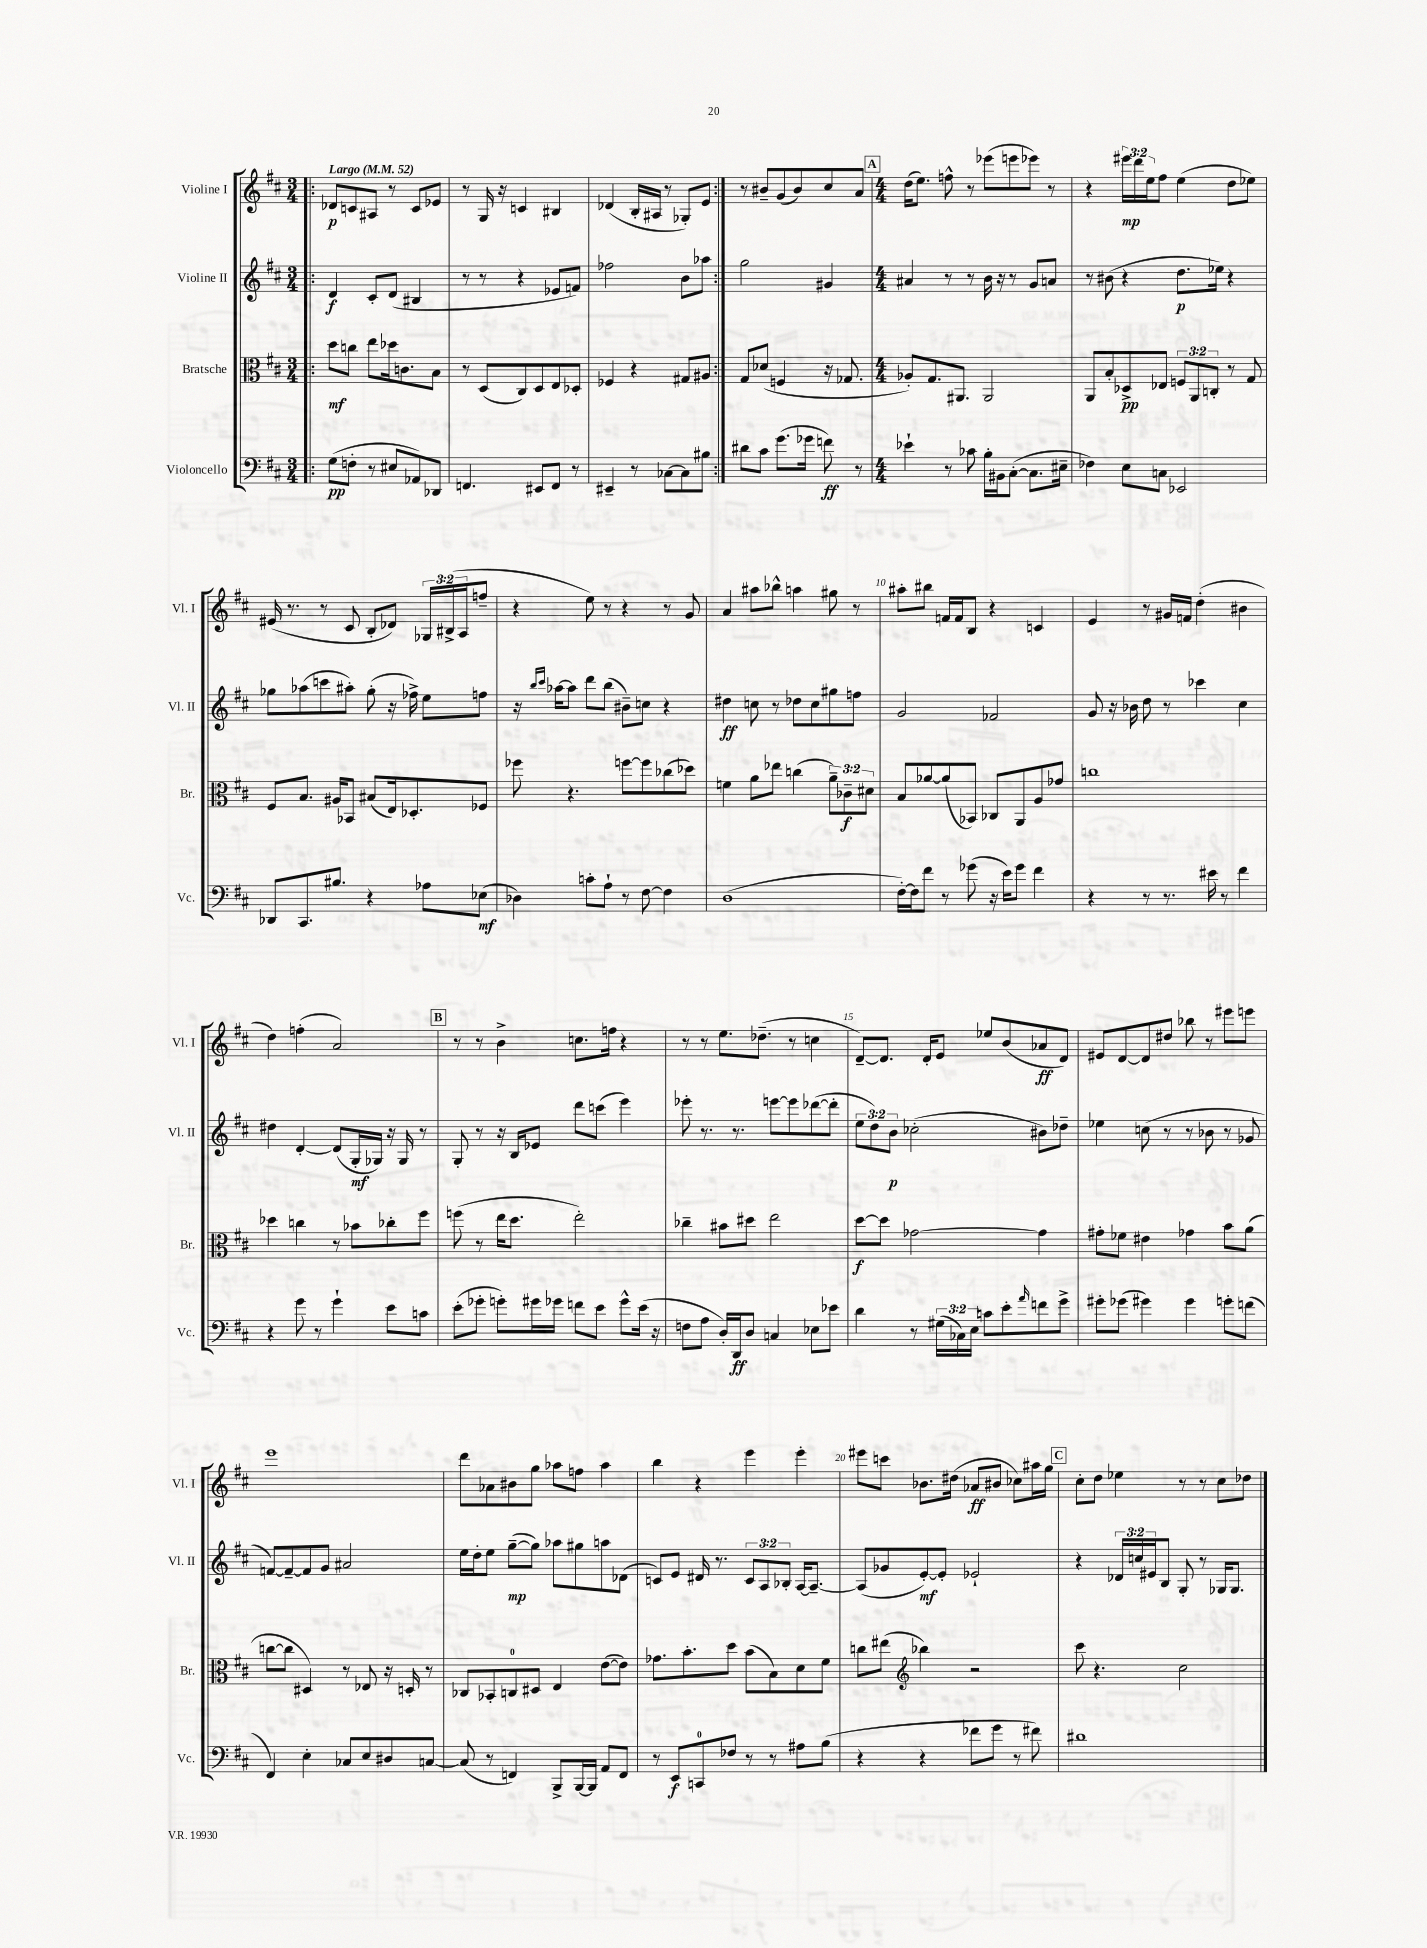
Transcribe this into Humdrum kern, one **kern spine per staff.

**kern	**kern	**kern	**kern
*staff4	*staff3	*staff2	*staff1
*clefF4	*clefC3	*clefG2	*clefG2
*k[f#c#]	*k[f#c#]	*k[f#c#]	*k[f#c#]
*M3/4	*M3/4	*M3/4	*M3/4
*MM52	*MM52	*MM52	*MM52
=!|:	=!|:	=!|:	=!|:
(8G	8dd	4d	8d-
8F'	8cc	.	8c
8r	8ee	8c#'	8A#
8E#	16dd-	(8d	8r
.	8.c	.	.
8AA-)	.	4B#	8c
8DD-	8B	.	8e-
=	=	=	=
4.FF	8r	8r	8r
.	(8D	8r	16G
.	.	.	16r
.	8C#)	4r	4c
8EE#	8D	.	.
8FF	8E	8e-	4B#
8r	8D-'	8f)	.
=	=	=	=
4EE#~	4F-	2ff-	(4d-
8r	4r	.	16B'
.	.	.	16A#
[8C-	.	.	8r
8C-]	8G#	8b	8G-')
8B#	8A#	8aa-	8e
=:|!	=:|!	=:|!	=:|!
8d#	8G	2gg	8r
8c#	(8d-	.	8b#~
(8.g	4F	.	(8g
.	.	.	8b#)
16g-	.	.	.
8f)	16r	4g#	8cc#
.	8.G-	.	.
8r	.	.	8a
=	=	=	=
*M4/4	*M4/4	*M4/4	*M4/4
4e-`	8A-')	4a#	(16dd
.	.	.	8.ee)
.	8.G	.	.
8r	.	8r	8ff^^
.	8.AA#	.	.
8c-	.	8r	8r
16B'	2AA#	16b	(8eee-
16BB#	.	16r	.
([8C#'	.	8r	8eee
8.C#]	.	8g	8eee-)
.	.	8a	8r
16E#~	.	.	.
=	=	=	=
4F-)	8AA	8r	4r
.	8B'	(8b#	.
8E	8D-^	4r	24eee#
.	.	.	24ddd
.	.	.	24ee
8C	8E-	.	8ff#
2EE-	12F	8.dd	(4ee
.	12AA	.	.
.	12C'	.	.
.	.	16ee-)	.
.	8r	4r	8dd
.	8G	.	8ee-)
=	=	=	=
8DD-	8F#	8gg-	(16e#
.	.	.	8.r
8.CC#	8.B	(8aa-	.
.	.	8ccc	8r
8.B#	16A#	.	.
.	8BB-	8aa#')	8c#
4r	(8B#	(8gg-'	8B'
.	16E)	16r	8d-)
.	8.D-'	16ff-^)	.
8A-	.	8ee	24G-
.	.	.	(24B#^
.	.	.	24A
(8E-	8F-	8ff	8ff~
=	=	=	=
4D-)	8ff-	16r	4r
.	.	16qqbb	.
.	.	16qqccc#	.
.	.	[16aa-	.
.	4.r	8aa-]	.
8c'	.	8ddd	8ee)
8A`	.	(8bb	8r
8r	[8ff	8b#~)	4r
[8F#	8ff]	8cc	.
4F#]	(8cc-	4r	8r
.	8dd-)	.	8g
=	=	=	=
(1D	4f	4dd#	4a
.	8a	8cc	8aa#
.	8ee-	8r	8bb-^^
.	(4cc	8dd-	4aa
.	.	8cc	.
.	12a~)	8gg#	8gg#
.	12c-~	.	.
.	.	8ff	8r
.	12d#	.	.
=	=	=	=
[16F#')	8B	2g	8aa#'
16F#]	.	.	.
8f#	[8a-	.	8bb#
8r	(8a-]	.	16f
.	.	.	16f
(8g-	8BB-)	.	8B
16r	8C-	2f-	4r
16e)	.	.	.
8g-	8AA	.	.
4f#	8A	.	4c
.	8g-	.	.
=	=	=	=
4r	1cc	8g	4e
.	.	16r	.
.	.	16b-	.
8r	.	8dd	8r
8.r	.	8r	16g#
.	.	.	16f
.	.	4ccc-	(4dd'
16e#	.	.	.
8r	.	.	.
4f#	.	4cc#	4b#
=	=	=	=
4r	4dd-	4dd#	4dd)
8g	4cc	[4d'	(4ff'
8r	.	.	.
4g`	8r	(8d]	2a)
.	8b-	16G'	.
.	.	16G-)	.
8e	8cc-'	16r	.
.	.	16G-	.
8c	8ff#	8r	.
=	=	=	=
(8e'	(8ff	8G'	8r
8g-'	8r	8r	8r
8g')	16ee	16r	4b^
.	8.dd	16B	.
16g#	.	8e-	.
16g-	.	.	.
8f	2ee')	8ddd	8.cc
8e	.	(8ccc	.
.	.	.	16ff
8g-^^	.	4eee)	4r
(16e	.	.	.
16r	.	.	.
=	=	=	=
8F	4cc-~	8eee-'	8r
8A	.	8.r	8r
16D')	8b#	.	8.ee
16DD	.	8.r	.
8D	8dd#	.	.
.	.	.	(8.dd-~
4C	2ee	[8eee	.
.	.	8eee]	8r
8E-	.	([8ddd-	4cc
8e-	.	8ddd-']	.
=	=	=	=
4d	[8dd	12ee	[8d~)
.	.	12dd)	.
.	8dd]	.	8.d]
.	.	12b	.
8r	[2g-	(2cc-'	.
.	.	.	16d'
(24G#	.	.	8e
24C-)	.	.	.
24E	.	.	.
8c	.	.	8ee-
8e'	.	.	(8b
16qqa	.	.	.
8f	4g-]	8b#)	8a-
8g^	.	8dd-~	8d)
=	=	=	=
8g#'	8g#'	4ee-	8e#
(8g-	8f-	.	[8d
4g#)	4e#	(8cc	8d]
.	.	8r	8dd#
4g#	4g-	8r	8bb-
.	.	8b-	8r
8g'	8b	8r	8eee#
(8f	(8a	8g-	8eee
=	=	=	=
4FF#)	[8cc	[8f)	1eee
.	8cc]	8f~_	.
4E'	4D#)	8f]	.
.	.	8g	.
8C-	8r	2a#	.
8E	8E-	.	.
8D#	16r	.	.
.	16D'	.	.
[8C	8r	.	.
=	=	=	=
(8C]	8C-	16ee	8ddd
.	.	16dd'	.
8r	8BB-'	8ee	8a-
4FF)	8C	([8gg~	8b#
.	8D#	8gg])	8gg
8BBB^	4E	8aa-	8aa-
[16BBB	.	8gg#	8ff
16BBB]	.	.	.
8AA	([8e	8aa	4aa-
8FF	8e])	(8d-	.
=	=	=	=
8r	8.g-	8c)	4bb
8EE	.	8e	.
.	8.b'	.	.
8CC	.	16d#	4r
.	.	8.r	.
8F-	8dd	.	.
8r	(8b	12c	4eee
.	.	12A	.
8r	8B)	.	.
.	.	12B-'	.
8A#	8d	[16A	4eee'
.	.	8.A~_	.
(8B	8f#	.	.
=	=	=	=
4r	8cc	(8A]	8eee#
.	(8ee#	8g-	8ccc
*	*clefG2	*	*
4r	4bb-)	[8e')	8.b-
.	.	8e']	.
.	.	.	(16dd#
8f-	2r	2e-`	8a-
8g	.	.	8b#
8r	.	.	8cc-)
8f#)	.	.	16aa#
.	.	.	16gg
=	=	=	=
1d#	8ccc#	4r	8cc#'
.	4.r	.	8dd
.	.	24d-	4ee-
.	.	24cc	.
.	.	24e#	.
.	.	8B	.
.	2cc#	8G'	8r
.	.	8r	8r
.	.	16G-	8cc#
.	.	8.G-	.
.	.	.	8dd-
==	==	==	==
*-	*-	*-	*-
